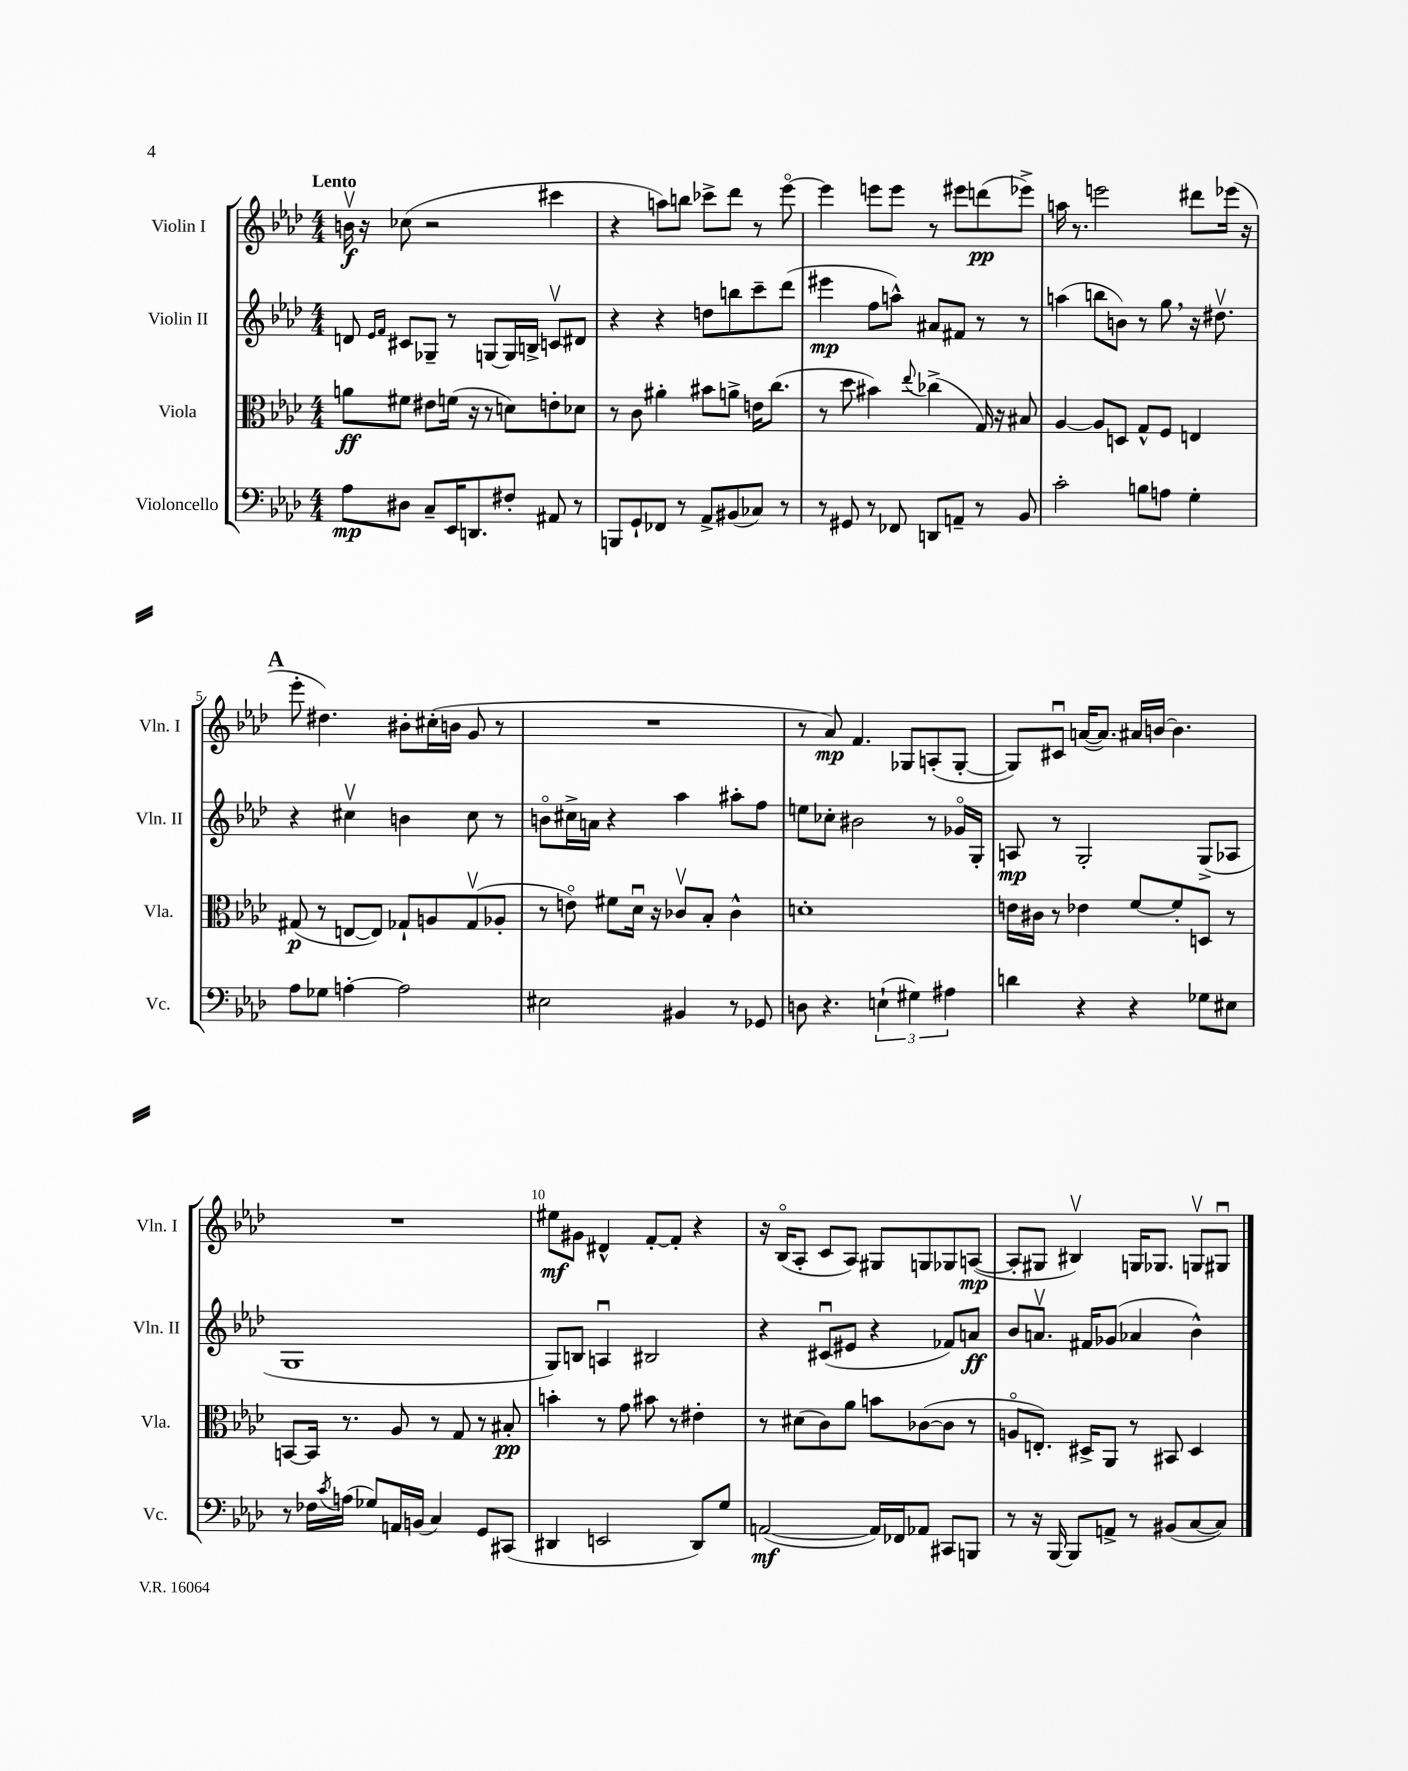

**kern	**kern	**kern	**kern
*staff4	*staff3	*staff2	*staff1
*clefF4	*clefC3	*clefG2	*clefG2
*k[b-e-a-d-]	*k[b-e-a-d-]	*k[b-e-a-d-]	*k[b-e-a-d-]
*M4/4	*M4/4	*M4/4	*M4/4
8A-	8a	8d	16bv
.	.	.	16r
.	.	16qqe-	.
.	.	16qqf	.
8D#	8f#	8c#	(8cc-
8C~	8e#	8G-~	2r
16EE-	(16f	8r	.
8.DD	16r	.	.
.	8r	[8G	.
8F#'	8d)	16G]	.
.	.	16B^	.
8AA#	8e'	8cv	4ccc#
8r	8d-	8d#	.
=	=	=	=
8BBB	8r	4r	4r
8GG`	8c	.	.
8FF-	4a#'	4r	8aa)
8r	.	.	8bb
8AA-^	8b#	8dd	8ccc-^
(8BB#	8a^	8bb	8ddd-
8C-)	16e	8ccc~	8r
.	(8.cc	.	.
8r	.	(8ddd-	[8eee-o
=	=	=	=
8r	8r	4eee#	4eee-]
8GG#	8dd-	.	.
8r	4b#)	8ff	8eee
8FF-	.	8aa^^)	8eee
.	8qqee-	.	.
8DD	(4cc-^	8a#	8r
8AA~	.	8f#	8eee#
8r	16G)	8r	(8ddd
.	16r	.	.
8BB-	8B#	8r	8eee-^)
=	=	=	=
2c'	[4A-	(4aa	16aa
.	.	.	8.r
.	8A-]	8bb	2eee
.	8D	8b)	.
8B	8G^^	8r	.
8A	8F	8gg	.
4G'	4E	16r	8ddd#
.	.	8.dd#v	.
.	.	.	(16eee-
.	.	.	16r
=	=	=	=
8A-	(8G#	4r	8eee-'
8G-	8r	.	4.dd#)
[4A'	[8E	4cc#v	.
.	8E])	.	.
2A]	8G-`	4b	8b#'
.	8A	.	(16cc#'
.	.	.	16b
.	(8G-v	8cc#	8g
.	8A-'	8r	8r
=	=	=	=
2E#	8r	8bo	1r
.	8eo)	16cc#^	.
.	.	16a	.
.	8f#	4r	.
.	16d-u	.	.
.	16r	.	.
4BB#	8c-v	4aa-	.
.	8B-'	.	.
8r	4c-^^	8aa#'	.
8GG-	.	8ff	.
=	=	=	=
8D	1d'	8ee	8r
4.r	.	8cc-'	8a-)
.	.	2b#	4.f
(6E`	.	.	.
.	.	.	8G-
6G#)	.	.	.
.	.	8r	(8A'
6A#	.	.	.
.	.	16g-o	[8G-'
.	.	16G'	.
=	=	=	=
4d	16e	8A	8G-])
.	16c#	.	.
.	8r	8r	8c#u
4r	4e-	2G'	([16a
.	.	.	8.a])
4r	[8f	.	16a#
.	.	.	[16b
.	8f']	.	4.b]
8G-	8D	(8G^	.
8E#	8r	8A-	.
=	=	=	=
8r	[8BB	1G	1r
16F-	16BB]	.	.
8qc	.	.	.
(16A	8.r	.	.
8G-)	.	.	.
16AA	8A-	.	.
(16BB	.	.	.
4C)	8r	.	.
.	8G	.	.
8GG	8r	.	.
(8CC#	8B#'	.	.
=	=	=	=
4DD#	4b'	8G)	8ee#
.	.	8B	8g#
2EE	8r	4Au	4d#^^
.	8g	.	.
.	8b#	2B#	[8f'
.	8r	.	8f']
8DD#)	4e#'	.	4r
8G	.	.	.
=	=	=	=
([2AA	8r	4r	16r
.	.	.	(16B-o
.	(8d#	.	8A-'
.	8c)	(8c#u	8c
.	8a-	8e#	8A-)
16AA])	8b	4r	8G#
16FF-	.	.	.
8AA-	([8c-	.	8G
8CC#	8c-]	8f-)	8G-
8BBB	8r	8a	([8A
=	=	=	=
8r	8Ao	8b-	8A']
16r	8.E')	8.av	8G#
[16BBB-	.	.	.
8BBB-]	.	.	4B#v)
.	16D#^	16f#	.
8AA^	8AA-	(8g-	.
8r	8r	4a-	16G
.	.	.	8.G-
(8BB#	8BB#	.	.
[8C	4D#	4b-^^)	8Gv
8C])	.	.	8G#u
==	==	==	==
*-	*-	*-	*-
